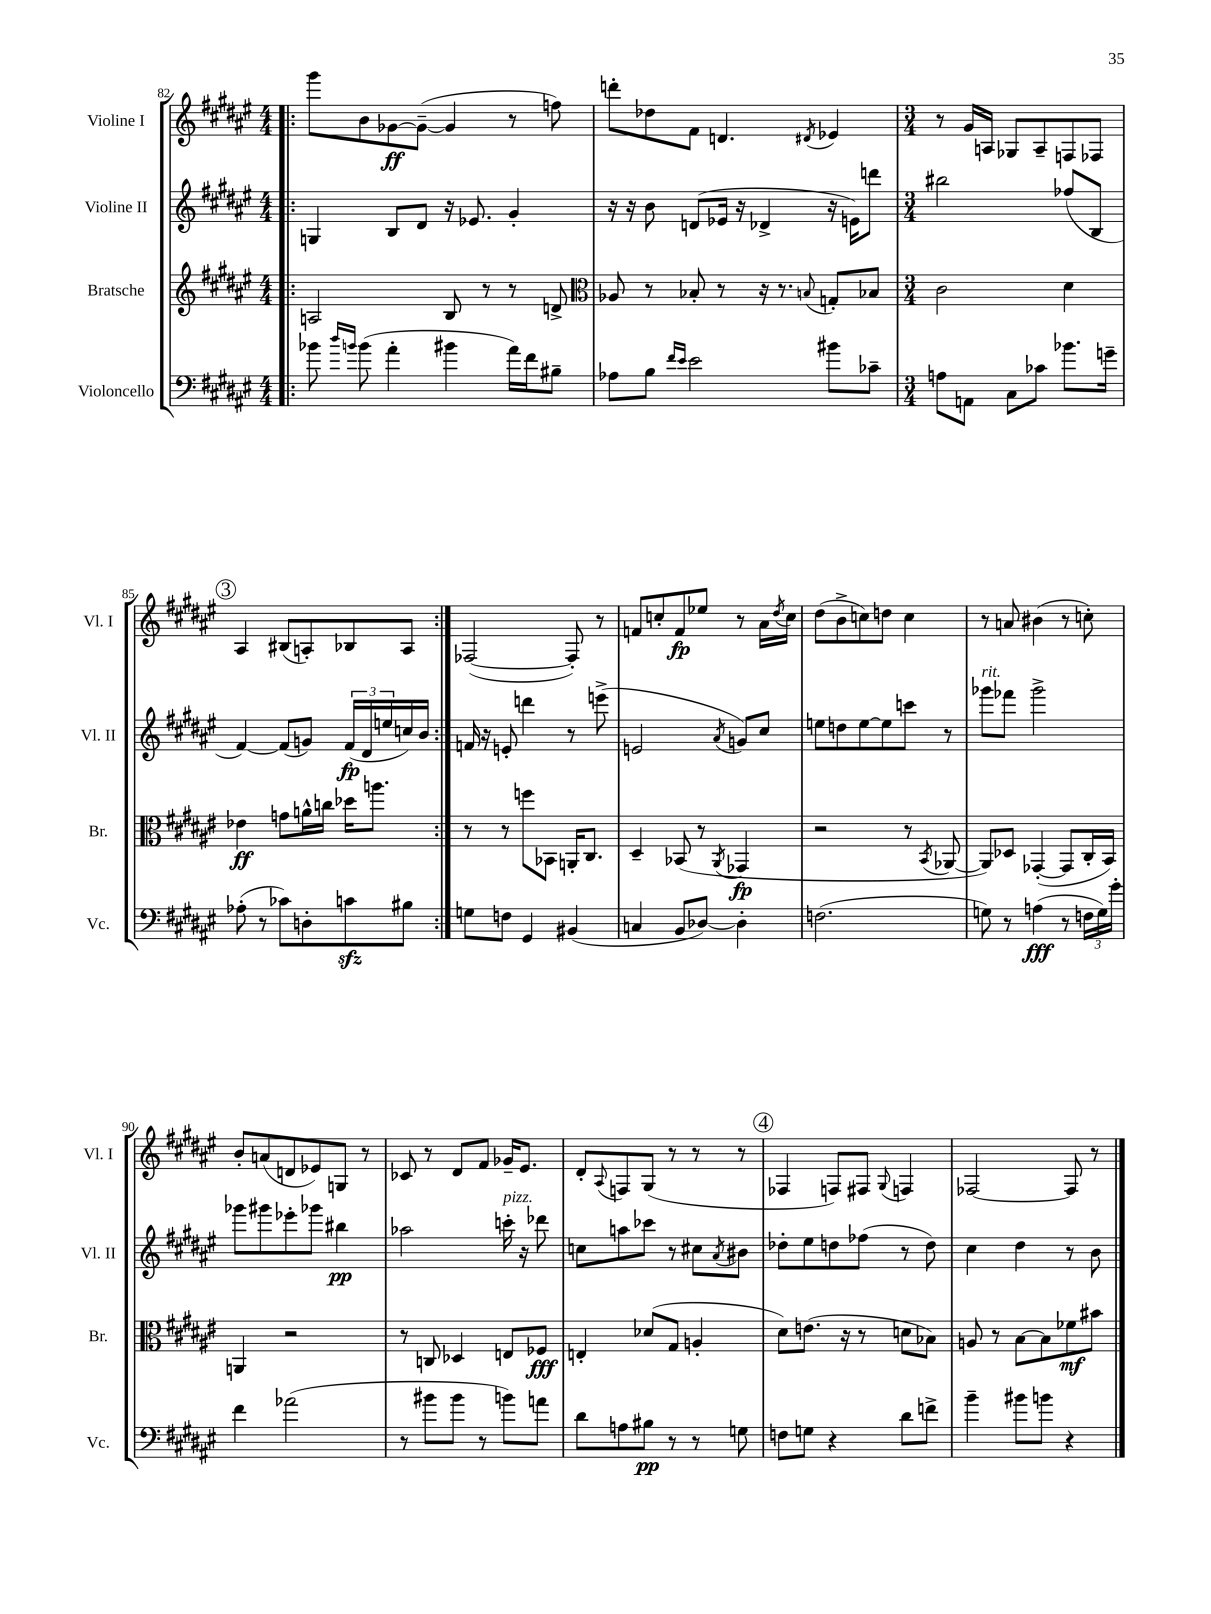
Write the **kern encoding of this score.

**kern	**kern	**kern	**kern
*staff4	*staff3	*staff2	*staff1
*clefF4	*clefG2	*clefG2	*clefG2
*k[f#c#g#d#a#e#]	*k[f#c#g#d#a#e#]	*k[f#c#g#d#a#e#]	*k[f#c#g#d#a#e#]
*M4/4	*M4/4	*M4/4	*M4/4
=!|:	=!|:	=!|:	=!|:
8b-\	2A/	4G/	8ggg#\L
16qqdd#/LL	.	.	.
16qqb/JJ	.	.	.
(8b\	.	.	8b\
4a#'\	.	8B/L	[8g-\
.	.	8d#/J	(8g-~\_J
4b#\	8B/	16r	4g-/]
.	.	8.e-/	.
.	8r	.	.
16a#\LL)	8r	4g#'/	8r
16f#\J	.	.	.
8B#~\J	8d^/	.	8ff\)
=	=	=	=
*	*clefC3	*	*
8A-\L	8A-/	16r	8ddd'\L
.	.	16r	.
8B\J	8r	8b\	8dd-\
16qqf#/LL	.	.	.
16qqe#/JJ	.	.	.
2e#\	8B-'/	(8d/L	8f#\J
.	8r	16e-/Jk	4.d/
.	.	16r	.
.	16r	4d-^/	.
.	8.r	.	.
.	8qqB/	.	8qd#/
8b#\L	8G'/L	16r	4e-/
.	.	16e\LK)	.
8c-~\J	8B-/J	8ddd\J	.
=	=	=	=
*M3/4	*M3/4	*M3/4	*M3/4
8A\L	2c#\	2bb#\	8r
8AA\J	.	.	16g#/LL
.	.	.	16A/JJ
8C#\L	.	.	8G-/L
8c-\J	.	.	8A~/
8.b-\L	4d#\	(8ff-/L	8F/
.	.	8B/J	8F-/J
16g~\Jk	.	.	.
=	=	=	=
(8A-'\	4e-\	[4f#/)	4A#/
8r	.	.	.
8c-\L)	8g\L	(8f#/]L	(8B#/L
8D'\	16a^^\L	8g/J)	8A'/)
.	16cc\JJ	.	.
8c\	16dd-\LK	(24f#/LL	8B-/
.	.	24d#/	.
.	8.aa\J	.	.
.	.	24ee/	.
8B#\J	.	16cc/)	8A/J
.	.	16b/JJ	.
=:|!	=:|!	=:|!	=:|!
8G\L	8r	16f/	([2F-/
.	.	16r	.
8F\J	8r	8e'/	.
4GG#/	8ff\L	4ddd\	.
.	8BB-\J	.	.
(4BB#/	16AA'/LK	8r	8F-'/])
.	8.C#/J	.	.
.	.	(8eee^\	8r
=	=	=	=
4C/	4D#~/	2e/	8f/L
.	.	.	8cc'/
8BB/L	(8BB-/	.	8f/
[8D-/J)	8r	.	8ee-/J
.	8qAA#/	8qa#/	.
4D-'\]	4GG-/	8g/L)	8r
.	.	8cc#/J	16a#\LL
.	.	.	8qdd#/
.	.	.	16cc\JJ
=	=	=	=
(2.F\	2r	8ee\L	(8dd#\L
.	.	8dd\	8b^\
.	.	[8ee\	8cc\)
.	.	8ee\]	8dd\J
.	8r	8ccc\J	4cc\
.	8qBB/	.	.
.	[8AA-/	8r	.
=	=	=	=
8G\)	8AA-/]L)	8ggg-\L	8r
8r	8D-/J	8fff-\J	8a/
(4A\	([4GG-'/	2ggg-^\	(4b#\
8r	8GG-/]L	.	8r
24F\LL	16C#'/L	.	8cc'\)
24G\)	.	.	.
.	16BB/JJ)	.	.
24g#'\JJ	.	.	.
=	=	=	=
4f#\	4AA/	8ggg-\L	8b'/L
.	.	8ggg#\	(8a/
(2a-\	2r	8eee-'\	8d/
.	.	8ggg-\J	8e-/)
.	.	4bb#\	8G/J
.	.	.	8r
=	=	=	=
8r	8r	2aa-\	8c-/
8b#\L	8C/	.	8r
8b#\J	4D-/	.	8d#/L
8r	.	.	8f#/J
8b\L)	8E/L	16ccc'\	16g-~/LK
.	.	16r	8.e#/J
8a\J	8F-/J	8ddd-\	.
=	=	=	=
8d#\L	4E'/	8cc\L	8d#'/L
.	.	.	8qqA#/
8A\	.	8aa\	8F/
8B#\J	(8d-/L	8ccc-\J	(8G#/J
8r	8G#/J	8r	8r
8r	4A'/	8cc#\L	8r
.	.	8qa#/	.
8G\	.	8b#\J	8r
=	=	=	=
8F\L	8d#\L)	8dd-'\L	4F-/
8G\J	(8.e\J	8ee#\	.
4r	.	8dd\	8F/L)
.	16r	.	.
.	8r	(8ff-\J	8F#/J
.	.	.	8qqG#/
8d#\L	8d\L	8r	4F/
8f^\J	8B-\J)	8dd\)	.
=	=	=	=
4b~\	8A/	4cc#\	[2F-/
.	8r	.	.
8b#\L	[8B\L	4dd#\	.
8b\J	8B\]	.	.
4r	8f-\	8r	8F-/]
.	8b#\J	8b\	8r
==	==	==	==
*-	*-	*-	*-
